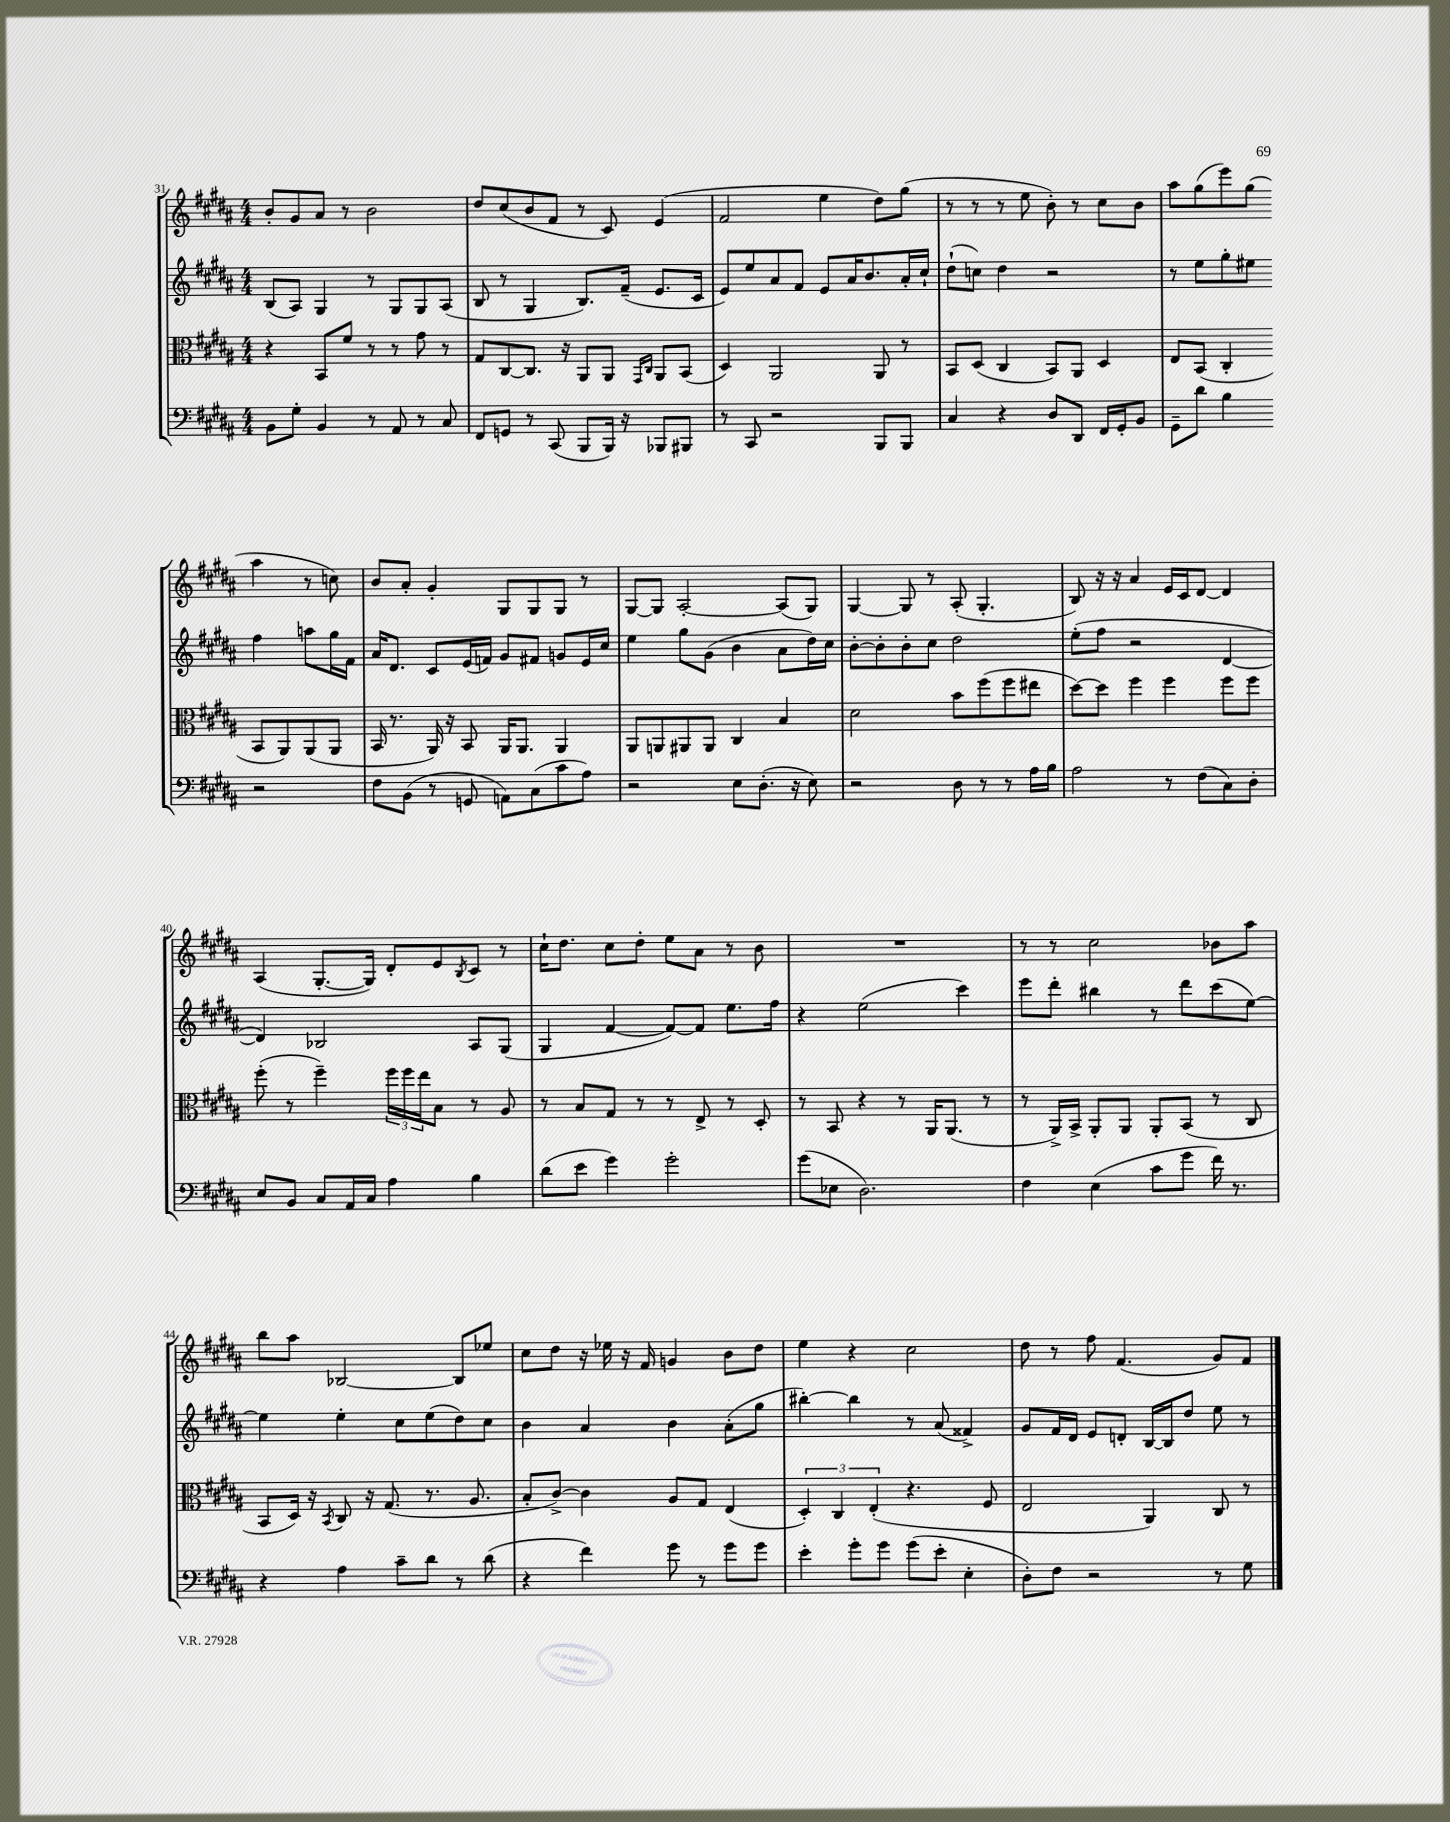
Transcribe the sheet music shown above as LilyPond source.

<<
\new StaffGroup <<
\new Staff = "s0" {
    \clef treble \key b \major \numericTimeSignature \time 4/4
    b'8-. gis'8 ais'8 r8 b'2 |
    dis''8 cis''8( b'8 fis'8 r8 cis'8) e'4( |
    fis'2 e''4 dis''8) gis''8( |
    r8 r8 r8 e''8 b'8-.) r8 cis''8 b'8 |
    ais''8 gis''8( e'''8) gis''8( ais''4 r8 c''8) |
    b'8 ais'8-. gis'4-. gis8 gis8 gis8 r8 |
    gis8~ gis8 ais2~-. ais8( gis8) |
    gis4~ gis8 r8 ais8-.( gis4.-. |
    b8) r16 r16 ais'4 e'16 cis'16 dis'8~ dis'4 |
    ais4( gis8.~-. gis16) dis'8-. e'8 \acciaccatura { b8 } cis'8 r8 |
    cis''16-! dis''8. cis''8 dis''8-. e''8 ais'8 r8 b'8 |
    R1 |
    r8 r8 cis''2 bes'8 ais''8 |
    b''8 ais''8 bes2~ bes8 ees''8 |
    cis''8 dis''8 r16 ees''16 r16 fis'16 g'4 b'8 dis''8 |
    e''4 r4 cis''2 |
    dis''8 r8 fis''8 fis'4.( gis'8) fis'8 \bar "|." |
}
\new Staff = "s1" {
    \clef treble \key b \major \numericTimeSignature \time 4/4
    b8( ais8) gis4 r8 gis8 gis8 ais8( |
    b8 r8 gis4 b8.) fis'16--( e'8. cis'16 |
    e'8) e''8 ais'8 fis'8 e'8 ais'16 b'8. ais'16-. cis''16-! |
    dis''8-!( c''8) dis''4 r2 |
    r8 e''8 gis''8-. eis''8 fis''4 a''8 gis''16 fis'16 |
    ais'16 dis'8. cis'8 e'16( f'16) gis'8 fis'8 g'8 e'16 cis''16 |
    e''4 gis''8 gis'8( b'4 ais'8 dis''16) cis''16 |
    b'8~-. b'8-. b'8-. cis''8 dis''2 |
    e''8-.( fis''8 r2 dis'4~ |
    dis'4) bes2 ais8 gis8( |
    gis4 fis'4~ fis'8~) fis'8 e''8. fis''16 |
    r4 e''2( cis'''4) |
    e'''8 dis'''8-. bis''4 r8 dis'''8 cis'''8( e''8~) |
    e''4 e''4-. cis''8 e''8( dis''8) cis''8 |
    b'4 ais'4 b'4 ais'8-.( gis''8 |
    bis''4~-.) bis''4 r8 ais'8( fisis'4->) |
    gis'8 fis'16 dis'16 e'8 d'8-. b16~ b16 dis''8 e''8 r8 \bar "|." |
}
\new Staff = "s2" {
    \clef alto \key b \major \numericTimeSignature \time 4/4
    r4 b,8 fis'8 r8 r8 gis'8 r8 |
    gis8 cis8~ cis8. r16 ais,8 ais,8 \grace { gis,16 cis16 } ais,8 b,8( |
    dis4) ais,2 ais,8 r8 |
    b,8 dis8( cis4 b,8) ais,8 dis4 |
    e8 b,8( cis4-. b,8 ais,8) ais,8( ais,8 |
    b,16 r8. ais,16) r16 b,8 ais,16 ais,8. ais,4 |
    ais,8 a,8 ais,8 ais,8 cis4 b4 |
    dis'2 b'8 fis''8( fis''8 eis''8 |
    dis''8~) dis''8 fis''4 fis''4 fis''8 fis''8 |
    fis''8-.( r8 fis''4--) \tuplet 3/2 { fis''16 fis''16 e''16 } b8 r8 ais8 |
    r8 b8 gis8 r8 r8 e8-> r8 dis8-. |
    r8 b,8 r4 r8 ais,16 ais,8.( r8 |
    r8 ais,16->) b,16-> ais,8-. ais,8 ais,8-. b,8( r8 cis8 |
    b,8 dis16) r16 \acciaccatura { b,8 } cis8 r16 gis8.( r8. ais8. |
    b8-. cis'8~->) cis'4 ais8 gis8 e4( |
    \tuplet 3/2 { dis4-.) cis4 e4-.( } r4. fis8 |
    e2 ais,4) cis8 r8 \bar "|." |
}
\new Staff = "s3" {
    \clef bass \key b \major \numericTimeSignature \time 4/4
    b,8 gis8-. b,4 r8 ais,8 r8 cis8 |
    fis,8 g,8 r8 cis,8( b,,8 b,,16) r16 bes,,8 bis,,8 |
    r8 cis,8 r2 b,,8 b,,8 |
    cis4 r4 dis8 dis,8 fis,16 gis,16-. b,8 |
    gis,8-- dis'8 b4 r2 |
    fis8 b,8( r8 g,8 a,8) cis8( cis'8 ais8) |
    r2 e8 dis8.-.( r16 e8) |
    r2 dis8 r8 r8 ais16 b16 |
    ais2 r8 fis8( cis8) dis8-. |
    e8 b,8 cis8 ais,16 cis16 ais4 b4 |
    dis'8( e'8 gis'4) gis'2-. |
    gis'8( ees8 dis2.) |
    fis4 e4( cis'8 gis'8 fis'16) r8. |
    r4 ais4 cis'8-- dis'8 r8 dis'8( |
    r4 fis'4) gis'8 r8 gis'8 gis'8 |
    e'4-. gis'8-. gis'8 gis'8( e'8-. e4-. |
    dis8-.) fis8 r2 r8 gis8 \bar "|." |
}
>>
>>
\layout { \context { \Score currentBarNumber = #31 } }
